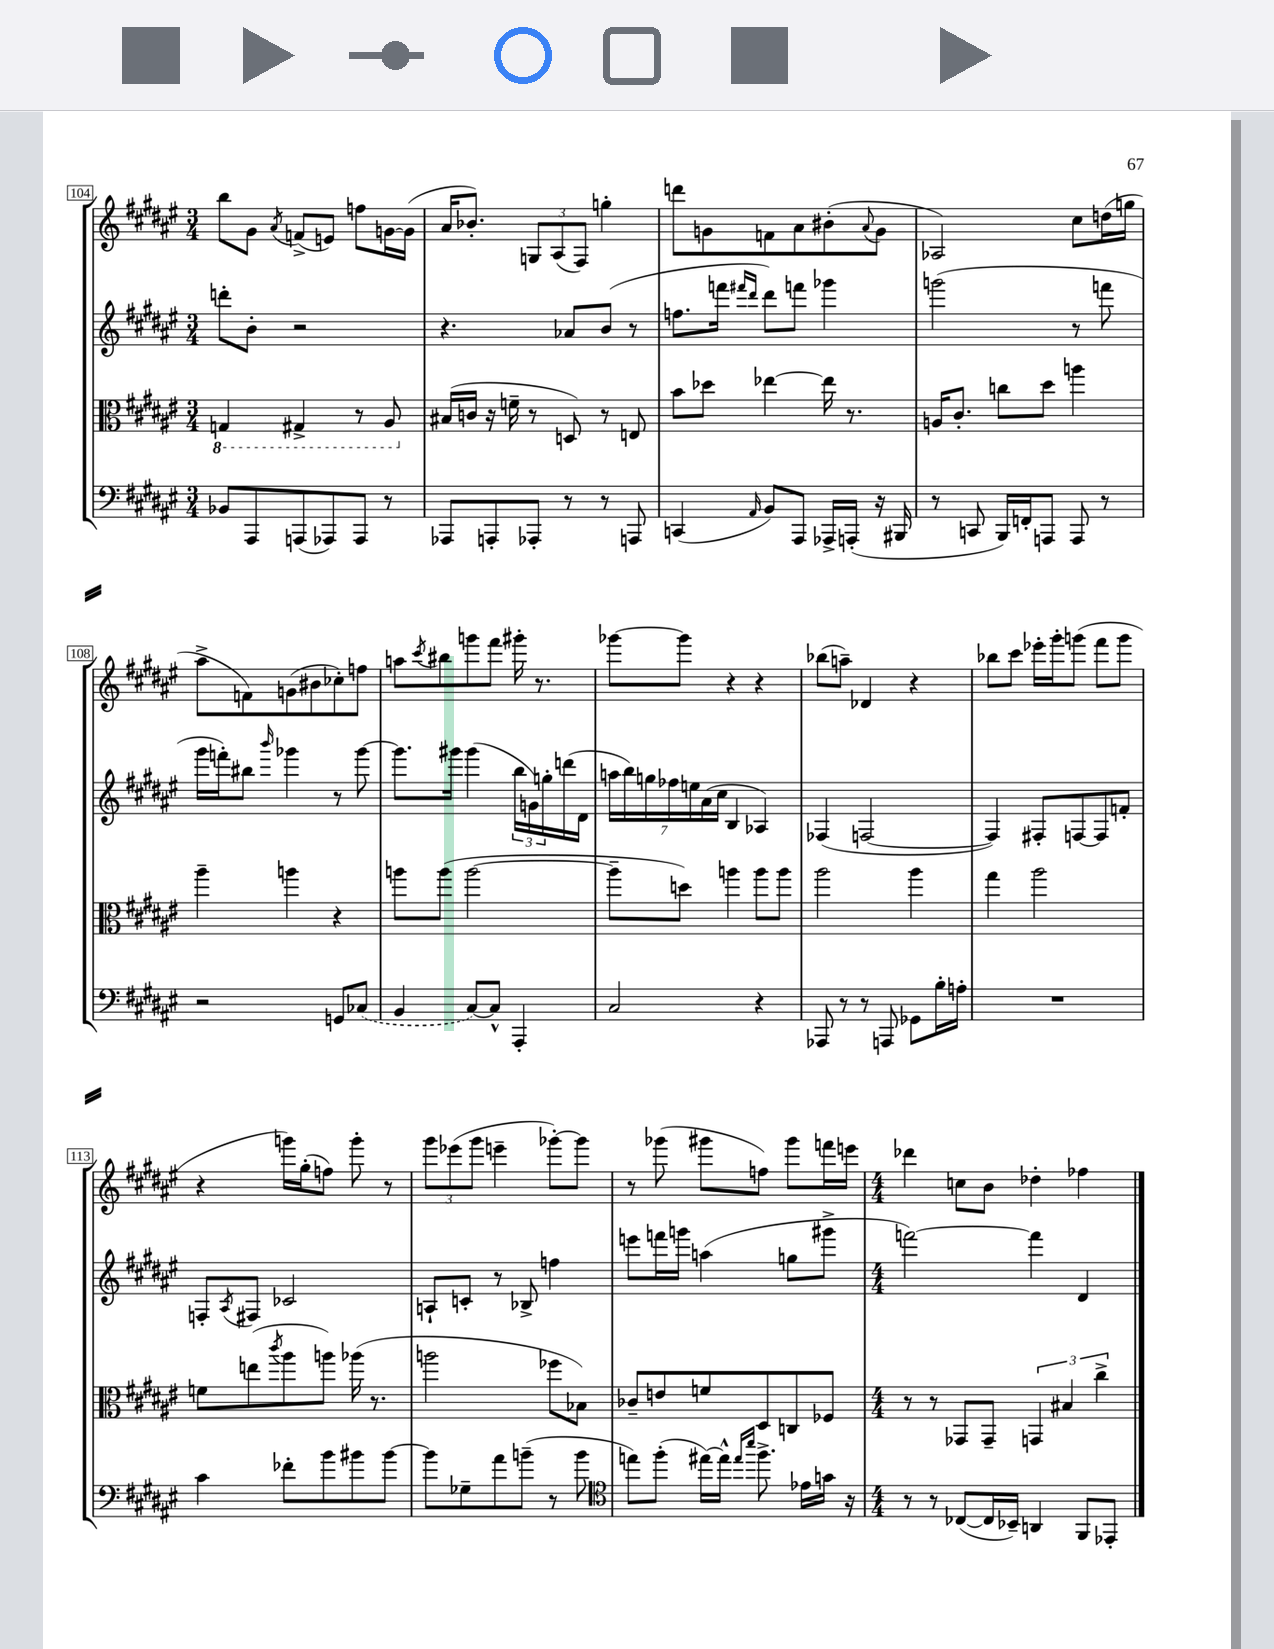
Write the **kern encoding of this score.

**kern	**kern	**kern	**kern
*part4	*part3	*part2	*part1
*staff4	*staff3	*staff2	*staff1
*clefF4	*clefC3	*clefG2	*clefG2
*k[f#c#g#d#a#e#]	*k[f#c#g#d#a#e#]	*k[f#c#g#d#a#e#]	*k[f#c#g#d#a#e#]
*M3/4	*M3/4	*M3/4	*M3/4
*	*8ba	*	*
=104	=104	=104	=104
8BB-X/L	4GGn/	8dddn'\L	8bb\L
8AAA#/	.	8b'\J	8g#\J
.	.	.	8qa#/
(8AAAn/	4GG#X^/	2r	(8fn^/L
8AAA-X/)	.	.	8en/J)
8AAA-/J	8r	.	8ffn\L
8r	8AA#/	.	[16gn\L
.	.	.	(16g\JJ]
=105	=105	=105	=105
*	*X8ba	*	*
8AAA-X/L	(16B#X/LL	4.r	16a#/KL
.	16cn/JJ	.	8.b-X'/J)
8AAAn'/	16r	.	.
.	16fn~\	.	.
8AAA-X'/J	8r	.	12Gn/L
.	.	.	(12A#/
8r	8Dn/)	8a-X/L	.
.	.	.	12F#/J)
8r	8r	(8b/J	4ggn'\
8AAAn/	8En/	8r	.
=106	=106	=106	=106
(4CCn/	8b\L	8.ffn\L	8dddn\L
.	8dd-X\J	.	8gn\
.	.	16fffn\Jk	.
.	.	16qqfff#X/LL	.
16qqAA#/	.	16qqddd#/JJ	.
8BB/L)	[4ee-X\	8ddd#\L)	8fn\
8AAA#/J	.	8fffn\J	8a#\
16AAA-X^/LL	16ee-\]	4ggg-X\	(8b#X'\
(16AAAn'/JJ	8.r	.	.
.	.	.	8qqa#/
16r	.	.	8g\J
16BBB#X/	.	.	.
=107	=107	=107	=107
8r	16An/KL	(2gggn\	2A-X/)
.	8.c#'/J	.	.
8CCn/	.	.	.
16BBB/LL)	8ccn\L	.	.
16FFn'/J	.	.	.
8AAAn/J	8dd#\J	.	.
8AAA/	4aan\	8r	8cc#\L
8r	.	8fffn\	(16ddn\L
.	.	.	16ggn\JJ
!!LO:LB:g=z
=108	=108	=108	=108
2r	4aa#~\	16ggg#\LL	8aa#^\L
.	.	16fffn'\J)	.
.	.	8bb#X\J	8fn\)
.	.	16qqbbb/	.
.	4aan\	4ggg-X\	(8gn\
.	.	.	8b#X\
8GGn/L	4r	8r	8cc-X'\)
(8C-X/J	.	[8ggg-\	8ffn\J
=109	=109	=109	=109
4BB/	8aan\L	8.ggg-\L]	8aan\L
.	.	.	8qccc#/
.	(8aa\J	.	8bb#X\
.	.	16ggg#X\Jk	.
[8C#/L)	[2aa\	(4ggg#\	8gggn\
8C#^^/J]	.	.	8fff#\J
4AAA#'/	.	24bb\LL	16ggg#X'\
.	.	24gn\)	.
.	.	.	8.r
.	.	24ggn'\	.
.	.	(16dddn\	.
.	.	16d#\JJ	.
=110	=110	=110	=110
2C#/	8aa~\L]	28aan\LL	[8ggg-X\L
.	.	28bb\)	.
.	.	28ggn\	.
.	.	28ff-X\	.
.	8ddn\J)	.	8ggg-\J]
.	.	28een\	.
.	.	(28a#\	.
.	.	28cc#\JJ	.
.	4aan\	4B/	4r
4r	8aa\L	4A-X/)	4r
.	8aa\J	.	.
=111	=111	=111	=111
8AAA-X/	2aa#\	(4F-X/	(8bb-X\L
8r	.	.	8aan~\J)
8r	.	[2Fn/	4d-X/
8AAAn/	.	.	.
8GG-X\L	4aa#\	.	4r
16B'\L	.	.	.
16An'\JJ	.	.	.
=112	=112	=112	=112
2.r	4gg#\	4F/])	8bb-X\L
.	.	.	8ccc#\J
.	2aa#\	8F#X'/L	16eee-X'\LL
.	.	.	16ggg#'\J
.	.	[8Fn/	(8gggn\J
.	.	8F/]	8fff#\L
.	.	8fn'/J	8ggg\J
!!LO:LB:g=z
=113	=113	=113	=113
4c#\	8fn\L	8Fn'/L	4r
.	.	8qA#/	.
.	(8een\	8F#X/J	.
.	8qccc#/	.	.
8f-X'\L	8aa#\	2c-X/	16gggn\LL)
.	.	.	(16gg#'\J
8b\	8aan\J)	.	8ffn\J)
8b#X\	(16aa-X\	.	8ggg'\
.	8.r	.	.
[8b#\J	.	.	8r
=114	=114	=114	=114
8b#\L]	2aan\	8An`/L	12ggg#\L
.	.	.	(12eee-X\
8G-X~\	.	8cn'/J	.
.	.	.	12ggg#\J
8a#\	.	8r	4eeen~\
(8bn~\J	.	8B-X^/	.
8r	8ff-X\L	4ffn\	[8ggg-X'\L)
8b\	8B-X\J)	.	8ggg-\J]
=115	=115	=115	=115
*clefC4	*	*	*
8een\L)	8c-X~/L	8eeen\L	8r
(8ff#'\J	8en/	16fffn\L	(8ggg-X\
.	.	16gggn\JJ	.
[16ee#X\LL)	8fn/	(4aan\	8ggg#X\L
16ee#^^\JJ]	.	.	.
16qqee#/LL	.	.	.
16qqbb/JJ	.	.	.
8.ff#^\	8D#/	.	8ffn\J)
.	8Cn/	8ggn\L	8ggg#\L
16e-X\LL	.	.	.
16gn\JJ	8F-X/J	8ggg#X^\J	16fffn\L
16r	.	.	16eeen\JJ
=116	=116	=116	=116
*M4/4	*M4/4	*M4/4	*M4/4
8r	8r	[2fffn\)	4ddd-X\
8r	8r	.	.
([8C-X/L	8GG-X/L	.	8ccn\L
16C-/L]	8GG-~/J	.	8b\J
16BB-X~/JJ)	.	.	.
4AAn/	6GGn/	4fff\]	4dd-X'\
.	6B#X/	.	.
8FF#/L	.	4d#/	4ff-X\
.	6cc#^\	.	.
8EE-X'/J	.	.	.
==	==	==	==
*-	*-	*-	*-
